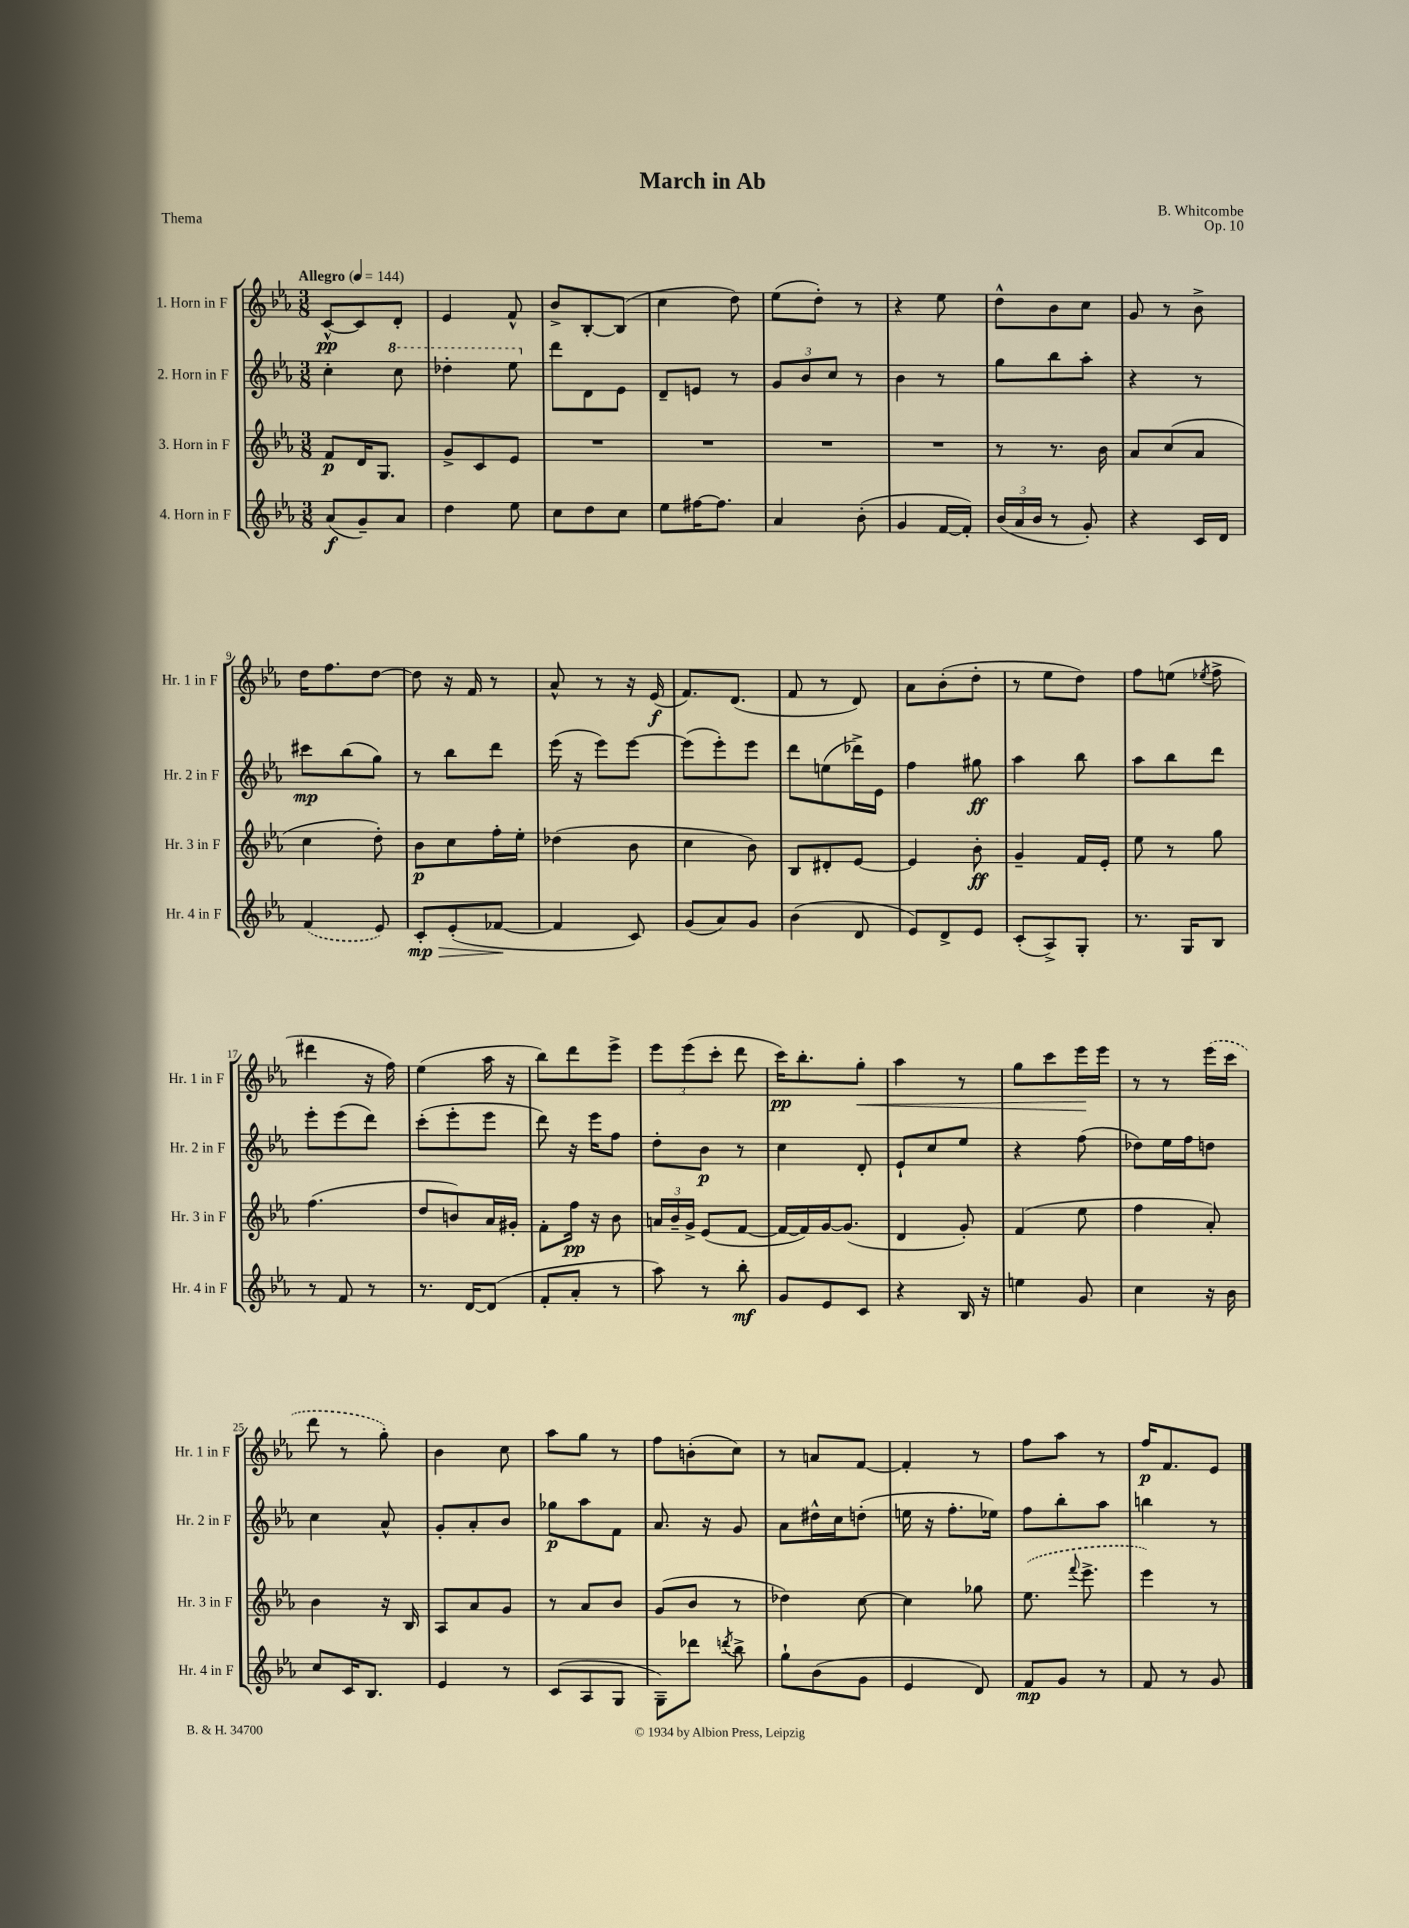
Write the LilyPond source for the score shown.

\header { title = "March in Ab" composer = "B. Whitcombe" opus = "Op. 10" piece = "Thema" }
<<
\new StaffGroup <<
\new Staff = "s0" \with { instrumentName = "1. Horn in F" shortInstrumentName = "Hr. 1 in F" } {
    \clef treble \key ees \major \numericTimeSignature \time 3/8 \tempo "Allegro" 4 = 144
    \autoBeamOff c'8[~-^\pp c'8 d'8]-. |
    ees'4 f'8-^ |
    bes'8[-> bes8~-. bes8]( |
    c''4 d''8) |
    ees''8[( d''8]-.) r8 |
    r4 ees''8 |
    d''8[-^ bes'8 c''8] |
    g'8 r8 bes'8-> |
    d''16[ f''8. d''8]~ |
    d''8 r16 f'16 r8 |
    aes'8-^ r8 r16 ees'16\f( |
    f'8.[) d'8.]( |
    f'8 r8 d'8) |
    aes'8[ bes'8-.( d''8]-. |
    r8 ees''8[ d''8]) |
    f''8[ e''8]( \acciaccatura { ees''8 } f''8-> |
    dis'''4 r16 f''16) |
    ees''4( aes''16 r16 |
    bes''8[) d'''8 ees'''8]-> |
    \tuplet 3/2 { ees'''8[ ees'''8( c'''8]-. } d'''8 |
    c'''16[\pp) bes''8.-. g''8]-.\< |
    aes''4 r8 |
    g''8[ c'''8 ees'''16\! ees'''16] |
    r8 r8 \once \slurDashed ees'''16[( c'''16] |
    d'''8 r8 g''8-.) |
    bes'4 c''8 |
    aes''8[ g''8] r8 |
    f''8[ b'8-.( c''8]) |
    r8 a'8[ f'8]~ |
    f'4-. r8 |
    f''8[ aes''8] r8 |
    f''16[\p f'8. ees'8] \bar "|." |
}
\new Staff = "s1" \with { instrumentName = "2. Horn in F" shortInstrumentName = "Hr. 2 in F" } {
    \clef treble \key ees \major \numericTimeSignature \time 3/8
    \autoBeamOff c''4-. \ottava #1 c'''8 |
    des'''4-. ees'''8 \ottava #0 |
    d'''8[ d'8 ees'8] |
    d'8[-- e'8] r8 |
    \tuplet 3/2 { g'8[ bes'8 c''8] } r8 |
    bes'4 r8 |
    g''8[ bes''8 aes''8]-. |
    r4 r8 |
    cis'''8[\mp bes''8( g''8]) |
    r8 bes''8[ d'''8] |
    ees'''16( r16 ees'''8[) ees'''8]~ |
    ees'''8[( ees'''8-.) ees'''8] |
    d'''8[ e''8( des'''16->) ees'16] |
    f''4 gis''8\ff |
    aes''4 bes''8 |
    aes''8[ bes''8 d'''8] |
    ees'''8[-. ees'''8( d'''8]) |
    c'''8[-.( ees'''8-. ees'''8] |
    d'''8) r16 ees'''16[ f''8] |
    d''8[-. bes'8]\p r8 |
    c''4 d'8-. |
    ees'8[-! c''8 ees''8] |
    r4 f''8( |
    des''8[) ees''16 f''16 d''8] |
    c''4 aes'8-^ |
    g'8[-. aes'8-. bes'8] |
    ges''8[\p aes''8 f'8] |
    aes'8. r16 g'8 |
    aes'8[ dis''16-^ c''16 d''8]-.( |
    e''16 r16 f''8.[-. ees''16]) |
    f''8[ bes''8-. aes''8] |
    b''4 r8 \bar "|." |
}
\new Staff = "s2" \with { instrumentName = "3. Horn in F" shortInstrumentName = "Hr. 3 in F" } {
    \clef treble \key ees \major \numericTimeSignature \time 3/8
    \autoBeamOff f'8[\p d'16 g8.] |
    g'8[-> c'8 ees'8] |
    R4. |
    R4. |
    R4. |
    R4. |
    r8 r8. bes'16 |
    aes'8[ c''8( aes'8] |
    c''4 d''8-.) |
    bes'8[\p c''8 f''16-. ees''16]-. |
    des''4( bes'8 |
    c''4 bes'8) |
    bes8[ dis'8-. ees'8]~ |
    ees'4 bes'8-.\ff |
    g'4-- f'16[ ees'16]-. |
    ees''8 r8 g''8 |
    f''4.( |
    d''8[ b'8) aes'16 gis'16]-. |
    f'8[-. f''16]\pp r16 bes'8 |
    \tuplet 3/2 { a'16[ bes'16-- g'16]-> } ees'8[( f'8]~ |
    f'16[~ f'16) g'16~ g'8.]( |
    d'4 g'8-.) |
    f'4( ees''8 |
    f''4 aes'8-.) |
    bes'4 r16 bes16 |
    aes8[ aes'8 g'8] |
    r8 aes'8[ bes'8] |
    g'8[( bes'8] r8 |
    des''4) c''8~ |
    c''4 ges''8 |
    \once \slurDashed ees''8.( \appoggiatura { f'''8 } ees'''8.-> |
    ees'''4) r8 \bar "|." |
}
\new Staff = "s3" \with { instrumentName = "4. Horn in F" shortInstrumentName = "Hr. 4 in F" } {
    \clef treble \key ees \major \numericTimeSignature \time 3/8
    \autoBeamOff aes'8[\f( g'8--) aes'8] |
    d''4 ees''8 |
    c''8[ d''8 c''8] |
    ees''8[ fis''16~ fis''8.] |
    aes'4 bes'8-.( |
    g'4 f'16[~ f'16]-.) |
    \tuplet 3/2 { bes'16[( aes'16 bes'16] } r8 g'8-.) |
    r4 c'16[ d'16] |
    \once \slurDashed f'4( ees'8) |
    c'8[-.\mp\> ees'8-.( fes'8]~\! |
    fes'4 c'8) |
    g'8[( aes'8) g'8] |
    bes'4( d'8 |
    ees'8[) d'8-> ees'8] |
    c'8[-.( aes8->) g8]-. |
    r8. g16[ bes8] |
    r8 f'8 r8 |
    r8. d'16[~ d'8]( |
    f'8[-. aes'8]-. r8 |
    aes''8) r8 bes''8-.\mf |
    g'8[ ees'8 c'8] |
    r4 bes16 r16 |
    e''4 g'8 |
    c''4 r16 bes'16 |
    c''8[ c'16 bes8.] |
    ees'4 r8 |
    c'8[( aes8 g8] |
    g8[--) des'''8] \acciaccatura { d'''8 } bes''8-> |
    g''8[-! bes'8( g'8] |
    ees'4 d'8) |
    f'8[\mp g'8] r8 |
    f'8 r8 g'8 \bar "|." |
}
>>
>>
